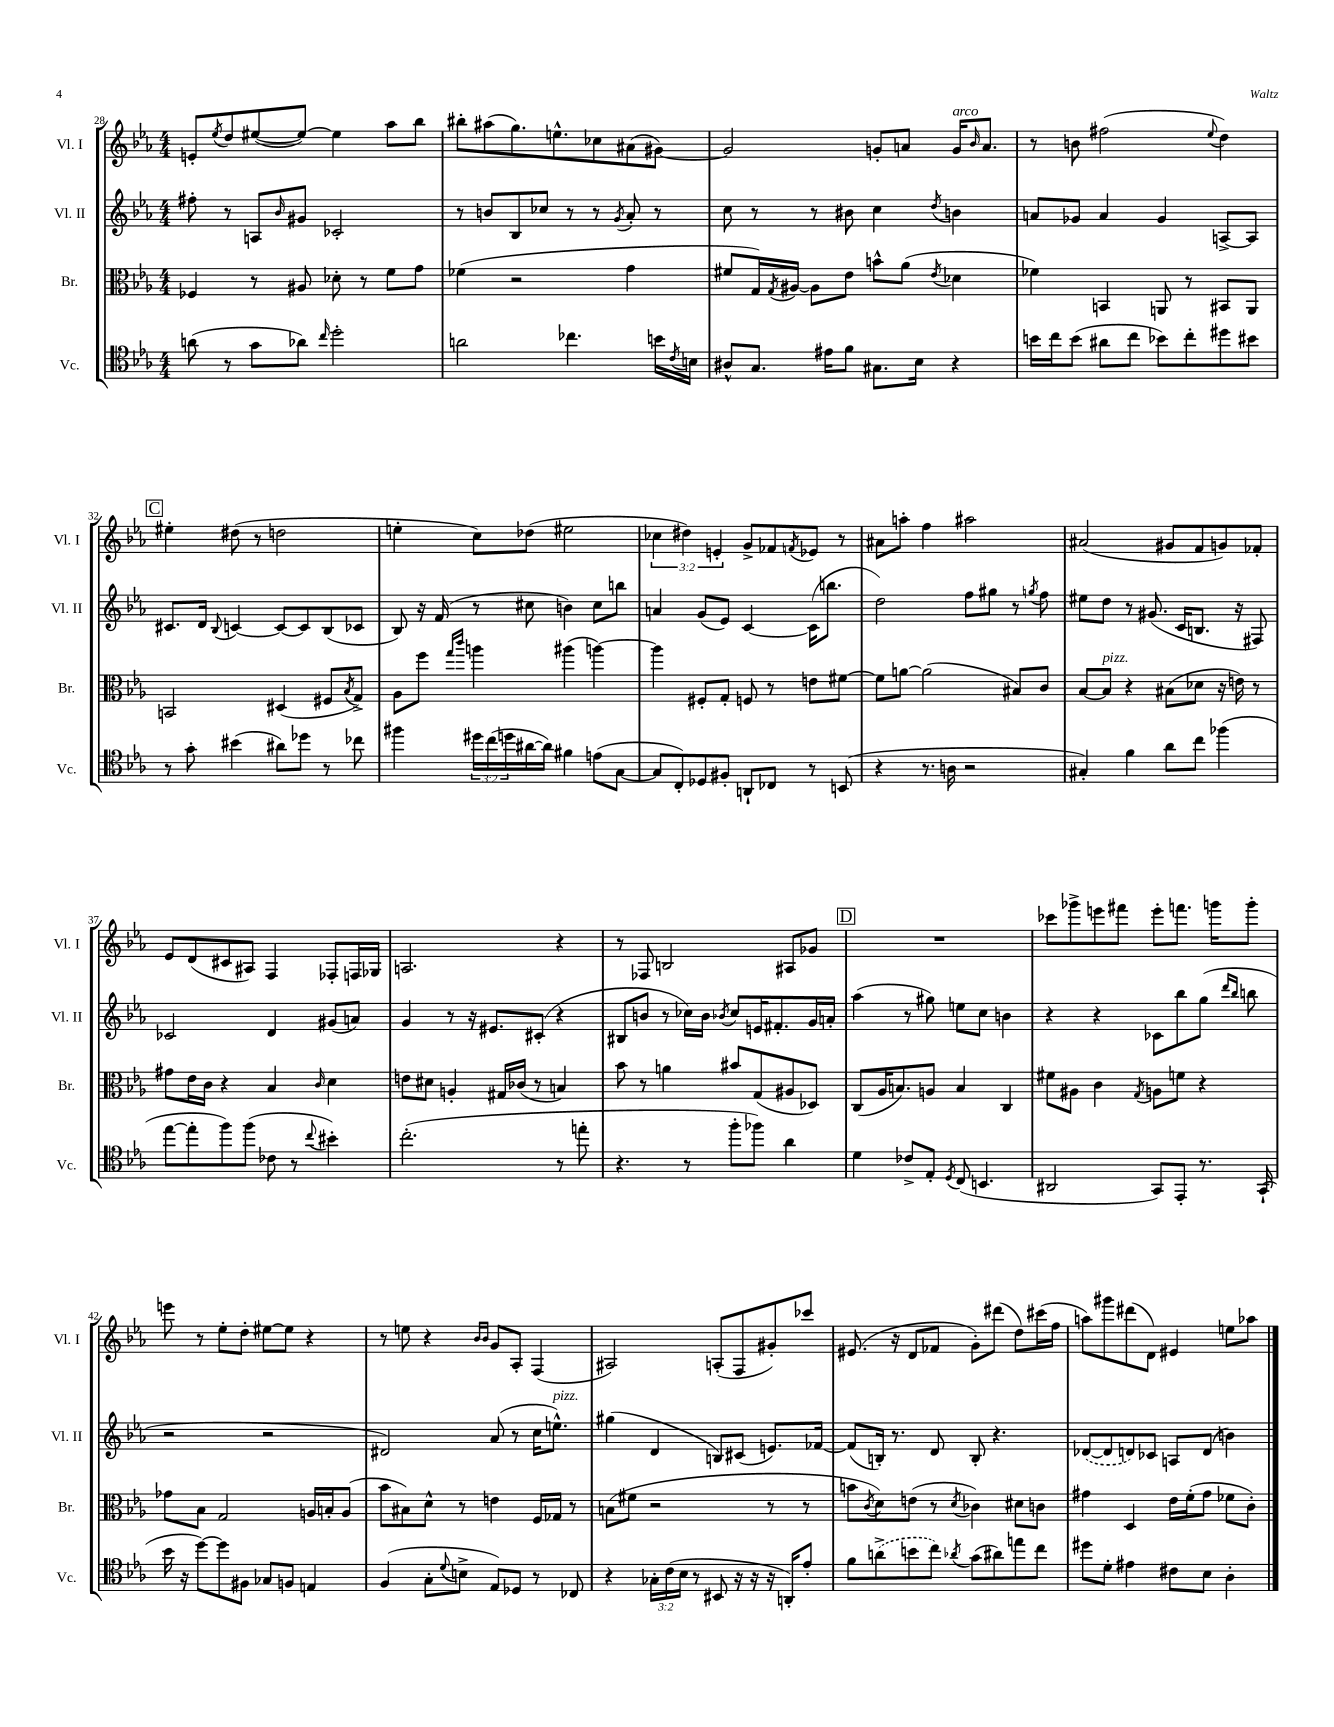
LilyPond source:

<<
\new StaffGroup <<
\new Staff = "s0" \with { instrumentName = "Vl. I" shortInstrumentName = "Vl. I" } {
    \clef treble \key ees \major \numericTimeSignature \time 4/4 \override Staff.TupletNumber.text = #tuplet-number::calc-fraction-text
    e'8-. \acciaccatura { ees''8 } d''8 eis''8~( eis''8~) eis''4 aes''8 bes''8 |
    bis''8-. ais''8( g''8.) e''8.-^ ces''8 ais'8( gis'8~) |
    gis'2 g'8-. a'8 g'16^\markup { \italic "arco" } \grace { bes'16 } a'8. |
    r8 b'8 fis''2( \appoggiatura { ees''8 } d''4) |
    \mark \markup { \box "C" } eis''4-. dis''8( r8 d''2 |
    e''4-. c''8) des''8( eis''2 |
    \tuplet 3/2 { ces''4 dis''4) e'4-. } g'8-> fes'8 \acciaccatura { f'8 } ees'8 r8 |
    ais'8 a''8-. f''4 ais''2 |
    ais'2( gis'8 f'8 g'8) fes'8-. |
    ees'8 d'8( cis'8 ais8) f4 fes8-. f16 ges16 |
    a2. r4 |
    r8 fes8 b2 ais8 ges'8 |
    \mark \markup { \box "D" } R1 |
    ces'''8 ges'''8-> e'''8 fis'''8 e'''8-. f'''8. g'''16 g'''8-. |
    e'''8 r8 ees''8-. d''8-. eis''8~ eis''8 r4 |
    r8 e''8 r4 \grace { bes'16 bes'16 } g'8 aes8-. f4( |
    ais2) a8-.( f8 gis'8-.) ces'''8 |
    eis'8.( r16 d'8 fes'8 g'8-.) dis'''8( d''8) cis'''16( f''16 |
    a''8) gis'''8 dis'''8( d'8) eis'4 e''8 aes''8 \bar "|." |
}
\new Staff = "s1" \with { instrumentName = "Vl. II" shortInstrumentName = "Vl. II" } {
    \clef treble \key ees \major \numericTimeSignature \time 4/4
    fis''8-. r8 a8 \grace { bes'16 } gis'8 ces'2-. |
    r8 b'8 bes8 ces''8 r8 r8 \acciaccatura { g'8 } aes'8-. r8 |
    c''8 r8 r8 bis'8 c''4 \acciaccatura { d''8 } b'4 |
    a'8 ges'8 a'4 ges'4 a8~-> a8 |
    \mark \markup { \box "C" } cis'8. d'16 \appoggiatura { bes8 } c'4~ c'8~ c'8 bes8( ces'8 |
    bes8) r16 f'16( r8 cis''8 b'4) cis''8 b''8 |
    a'4 g'8( ees'8) c'4~ c'16( b''8. |
    d''2) f''8 gis''8 r8 \acciaccatura { g''8 } f''8 |
    eis''8 d''8 r8 gis'8.( c'16 b8. r16 fis8) |
    ces'2 d'4 gis'8( a'8) |
    g'4 r8 r16 eis'8. cis'8-.( r4 |
    bis8 b'8 r8 ces''16) b'16 \acciaccatura { bes'8 } ces''8 e'16 fis'8.-. g'16 a'16-. |
    \mark \markup { \box "D" } aes''4( r8 gis''8) e''8 c''8 b'4 |
    r4 r4 ces'8 bes''8 g''8( \grace { d'''16 bes''16 } b''8 |
    r2 r2 |
    dis'2) aes'8( r8 c''16 e''8.-^^\markup { \italic "pizz." }) |
    gis''4( d'4 b8) cis'8( e'8.) fes'16~ |
    fes'8( b16-.) r8. d'8 b8-. r4. |
    \once \slurDashed des'8~( des'8 d'8) ces'8 a8 d'8( b'4) \bar "|." |
}
\new Staff = "s2" \with { instrumentName = "Br." shortInstrumentName = "Br." } {
    \clef alto \key ees \major \numericTimeSignature \time 4/4
    fes4 r8 ais8 des'8-. r8 f'8 g'8 |
    fes'4( r2 g'4 |
    fis'8 g16) \acciaccatura { g8 } ais16~ ais8 ees'8 b'8-^ aes'8( \acciaccatura { ees'8 } des'4 |
    fes'4) b,4 a,8 r8 bis,8 a,8 |
    \mark \markup { \box "C" } b,2 dis4( fis8 \acciaccatura { bes8 } g8->) |
    aes8 f''8 \grace { g''16 c'''16 } a''4 ais''4( a''4~) |
    a''4 fis8-. g8-. f8 r8 e'8 fis'8~ |
    fis'8 a'8~ a'2( bis8) c'8 |
    bes8~ bes8^\markup { \italic "pizz." } r4 bis8( des'8 r16 e'16) r8 |
    gis'8 ees'16 c'16 r4 bes4 \grace { c'16 } d'4 |
    e'8 dis'8 a4-. gis16 ces'16( r8 b4) |
    bes'8 r8 a'4 bis'8 g8( ais8 des8) |
    \mark \markup { \box "D" } c8( aes16 b8.) a8 b4 c4 |
    fis'8 ais8 c'4 \acciaccatura { g8 } a8 f'8 r4 |
    ges'8 bes8 g2 a16 b16-. a8( |
    bes'8 bis8) d'8-^ r8 e'4 f16 ges16 r8 |
    b8( fis'8 r2 r8 r8 |
    b'8 \acciaccatura { c'8 } d'8) e'8( r8 \acciaccatura { d'8 } ces'4) dis'8 c'8 |
    gis'4 d4 ees'16 f'16-.( gis'8 fes'8 c'8-.) \bar "|." |
}
\new Staff = "s3" \with { instrumentName = "Vc." shortInstrumentName = "Vc." } {
    \clef tenor \key ees \major \numericTimeSignature \time 4/4 \override Staff.TupletNumber.text = #tuplet-number::calc-fraction-text
    a'8( r8 g'8 aes'8) \grace { c''16 } d''2-. |
    a'2 ces''4. b'16 \acciaccatura { c'8 } b16 |
    ais8-^ g8. eis'16 f'8 gis8. bes16 r4 |
    b'16 c''16 b'8( ais'8 c''8 bes'8) c''8-. dis''8 bis'8 |
    \mark \markup { \box "C" } r8 g'8-. bis'4( ais'8) des''8 r8 ces''8 |
    fis''4 \tuplet 3/2 { dis''16 c''16( d''16 } ais'16~ ais'16) fis'4 e'8( g8~ |
    g8 c8-.) des8 fis8-. a,8-! ces8 r8 b,8( |
    r4 r8. a16 r2 |
    gis4-.) f'4 aes'8 c''8 fes''4( |
    ees''8~ ees''8-. f''8) f''8( ces'8 r8 \appoggiatura { c''8 } bis'4-.) |
    c''2.-.( r8 e''8-. |
    r4. r8 f''8-. fes''8) aes'4 |
    \mark \markup { \box "D" } d'4 ces'8-> ees8-. \acciaccatura { d8 } c8( b,4. |
    ais,2 g,8) ees,8-. r8. g,16-!( |
    bes'16 r16 d''8~) d''8 fis8 ges8 f8 e4 |
    f4( g8-. \appoggiatura { d'8 } b8-> ees8) des8 r8 ces8 |
    r4 \tuplet 3/2 { ges16-. c'16( bes16 } r8 bis,8 r16 r16 r16 a,16-.) ees'8-. |
    f'8 \once \slurDashed a'8->( b'8 c''8) \acciaccatura { aes'8 } g'8( ais'8) e''8 c''8 |
    dis''8 d'8-. eis'4 cis'8 bes8 aes4-. \bar "|." |
}
>>
>>
\layout { \context { \Score currentBarNumber = #28 } }
